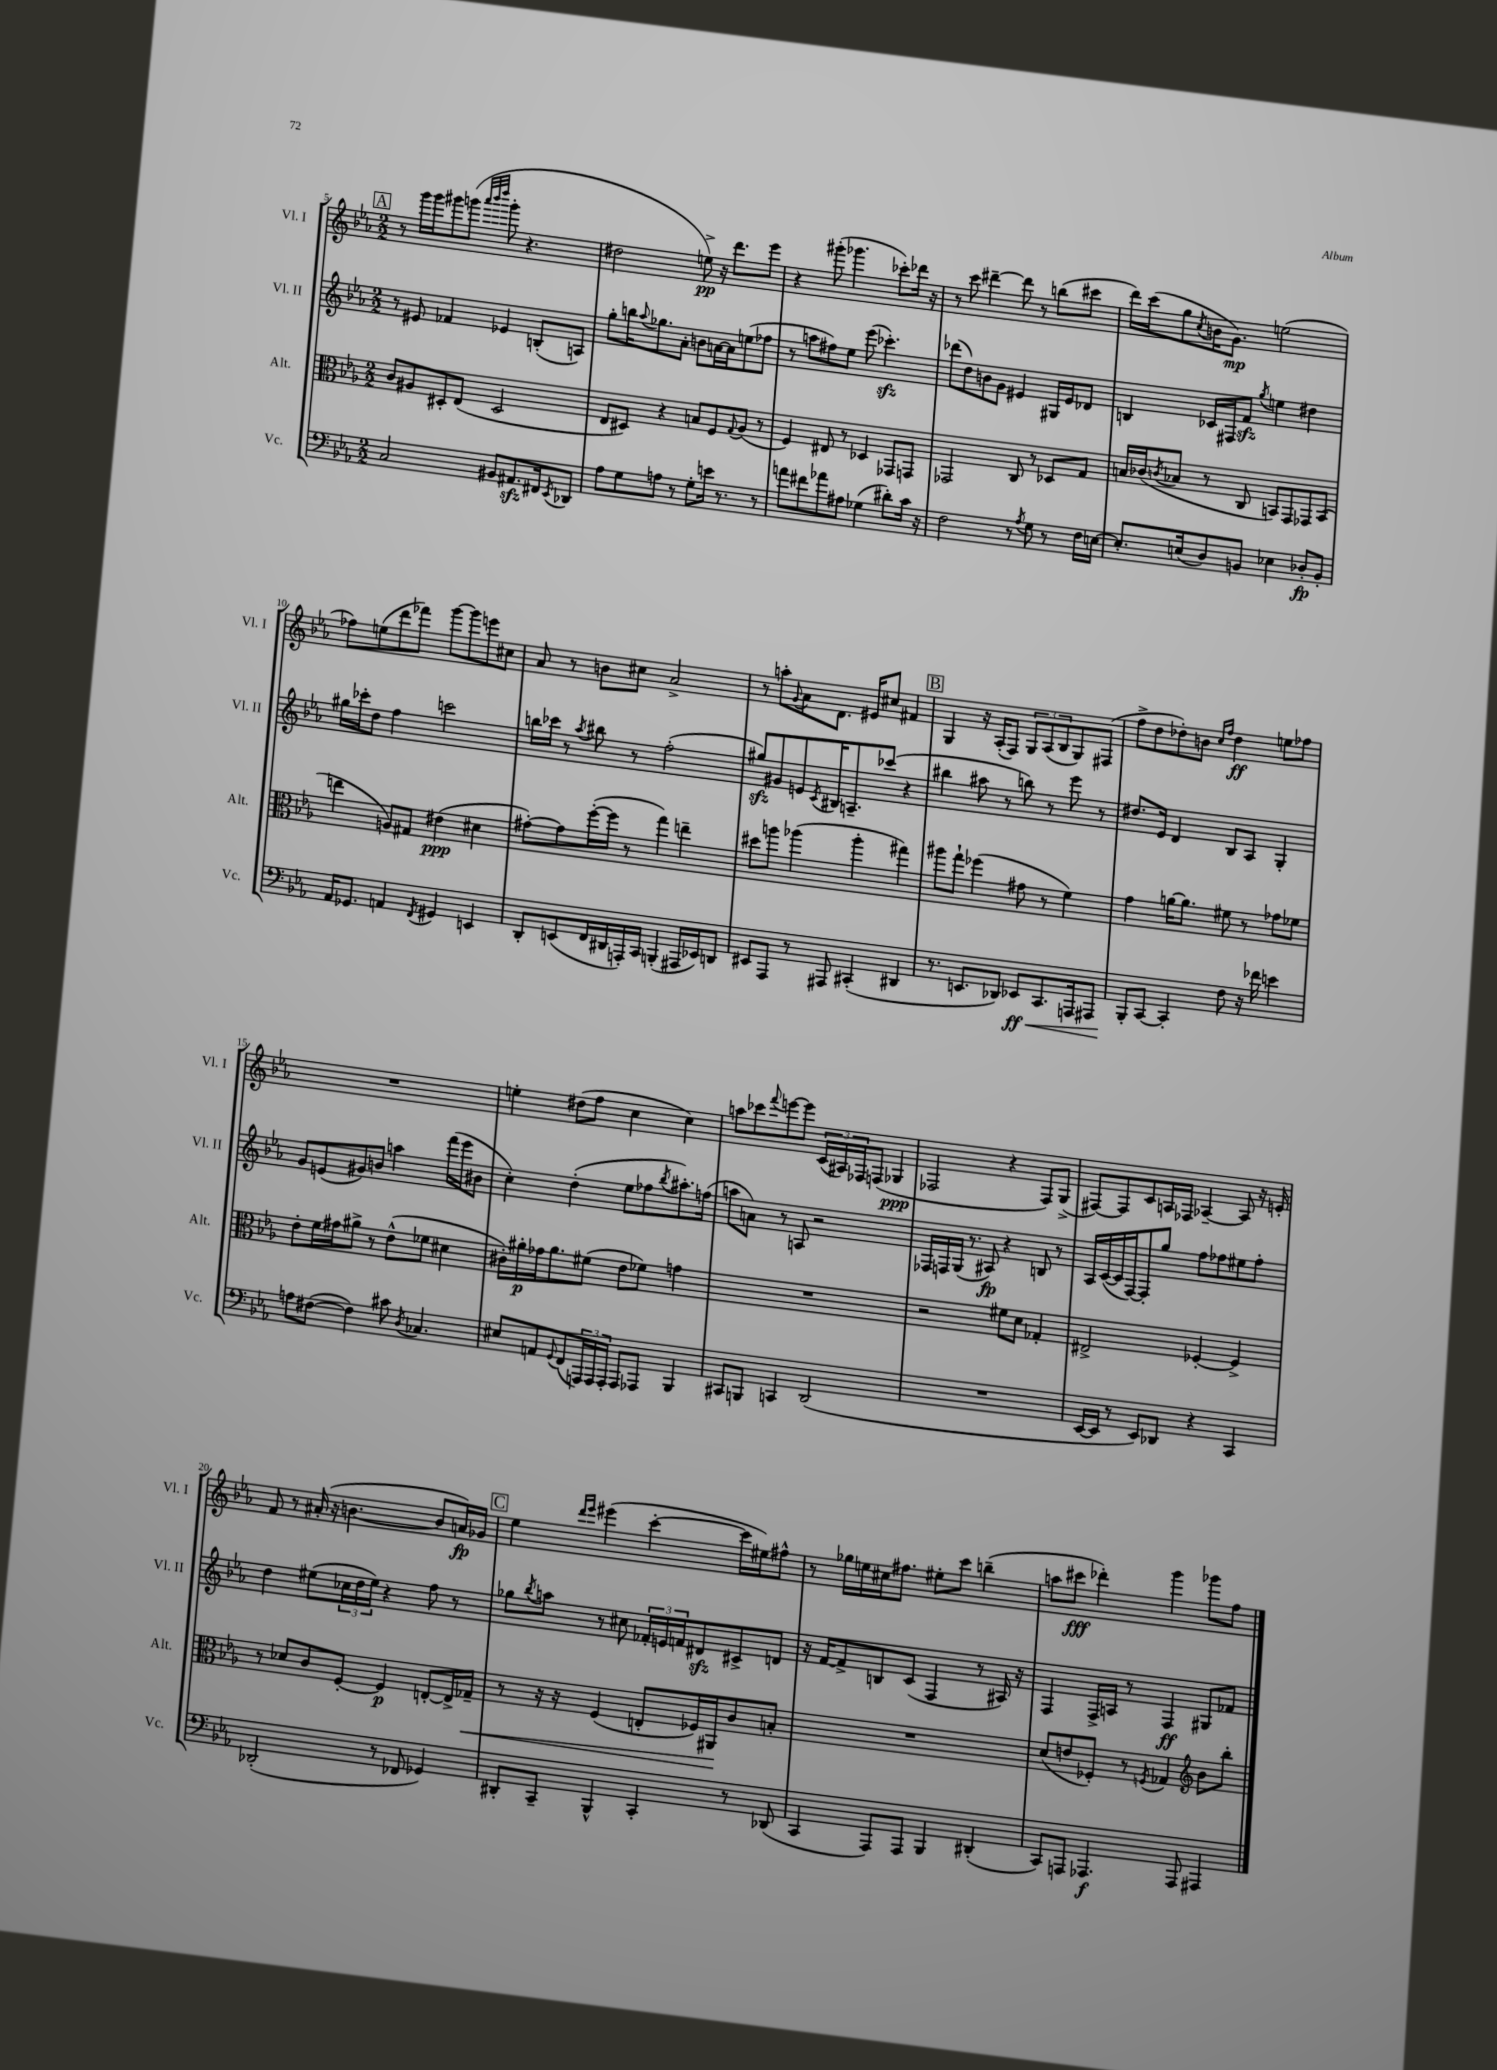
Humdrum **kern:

**kern	**dynam	**kern	**dynam	**kern	**dynam	**kern	**dynam
*part4	*part4	*part3	*part3	*part2	*part2	*part1	*part1
*staff4	*staff4	*staff3	*staff3	*staff2	*staff2	*staff1	*staff1
*I"Vc.	*	*I"Alt.	*	*I"Vl. II	*	*I"Vl. I	*
*I'Vc.	*	*I'Alt.	*	*I'Vl. II	*	*I'Vl. I	*
*clefF4	*	*clefC3	*	*clefG2	*	*clefG2	*
*k[b-e-a-]	*	*k[b-e-a-]	*	*k[b-e-a-]	*	*k[b-e-a-]	*
*M2/2	*	*M2/2	*	*M2/2	*	*M2/2	*
!!LO:REH:place=s1:t=A
=5	=5	=5	=5	=5	=5	=5	=5
2C/	.	8c/L	.	8r	.	8r	.
.	.	8A#X/	.	8e#X/	.	16ggg\LL	.
.	.	.	.	.	.	16ggg\J	.
.	.	8D#X'/	.	4f-X/	.	8ggg#X\	.
.	.	(8E-/J	.	.	.	(8gggn\J	.
.	.	.	.	.	.	32qqaaa-/LLL	.
.	.	.	.	.	.	32qqbbb-/	.
.	.	.	.	.	.	32qqdddd/JJJ	.
8BB#X/L	.	2D#/	.	4e-X/	.	8ggg'\	.
8.AA#Xzz/	.	.	.	.	.	4.r	.
.	.	.	.	(8Bn'/L	.	.	.
16FF#X/k	.	.	.	.	.	.	.
8qEE-/	.	.	.	.	.	.	.
8DD-X/J	.	.	.	8An/J)	.	.	.
=6	=6	=6	=6	=6	=6	=6	=6
8A-\L	.	8E-/L	.	8gg'\L	.	2dd#X\	.
8G\	.	8D#X/J)	.	16bbn\K	.	.	.
.	.	.	.	8qqaa-/	.	.	.
.	.	.	.	8.gg-X\	.	.	.
8An\J	.	4r	.	.	.	.	.
8r	.	.	.	8a-'\J	.	.	.
8G'\L	.	8Bn/L	.	8bn\L	.	8een^\)	pp
16en\Jk	.	8F/	.	[16an\L	.	16r	.
8.r	.	.	.	16a\J]	.	8.ddd\L	.
.	.	8qqG/	.	.	.	.	.
.	.	(8A-/J	.	(8een\	.	.	.
8r	.	8r	.	8ff-X\J	.	8eee-\J	.
=7	=7	=7	=7	=7	=7	=7	=7
8an\L	.	4F/)	.	8r	.	4r	.
8f#X\	.	.	.	8aan\L	.	.	.
8a-X\	.	8E#X/	.	8ff#X\)	.	(8ggg#X'\	.
8A#X\J	.	8r	.	8ee-\J	.	4.ggg-X\	.
(4G-X\	.	4D-X/	.	(8eee-\	.	.	.
.	.	.	.	4.ccc-Xzz'\)	.	.	.
8d#X'\L)	.	8GG-X/L	.	.	.	8ccc-X'\L)	.
16c\Jk	.	8GGn/J	.	.	.	16ddd-X\Jk	.
16r	.	.	.	.	.	16r	.
=8	=8	=8	=8	=8	=8	=8	=8
2F\	.	2GG-X/	.	(8ddd-X\L	.	8r	.
.	.	.	.	8dd\)	.	8ccc\	.
.	.	.	.	8bn\	.	[4ddd#X~\	.
.	.	.	.	8g\J	.	.	.
8r	.	8C/	.	4e#X/	.	8ddd#\]	.
8qA-/	.	.	.	.	.	.	.
8G\	.	8r	.	.	.	8r	.
8r	.	8D-X/L	.	16G#X/LL	.	(8bbn\L	.
.	.	.	.	16e#/J	.	.	.
16F\LL	.	8G/J	.	8d-X/J	.	8ccc#X\J	.
[16En\JJ	.	.	.	.	.	.	.
=9	=9	=9	=9	=9	=9	=9	=9
8.E'/L]	.	16Bn/LL	.	4Bn/	.	16ddd\LL)	.
.	.	(16c-X/J	.	.	.	(16ccc\J	.
.	.	8qcn/	.	.	.	.	.
.	.	8B-X/J	.	.	.	8gg\	.
(16En/k	.	.	.	.	.	.	.
.	.	.	.	.	.	8qcc/	.
8D/)	.	8r	.	16c-X/LL	.	16bn\K	.
.	.	.	.	16F#X/J	.	8.g\J)	mp
8BBn/J	.	8C/	.	8fzz/J	.	.	.
.	.	.	.	8qgg/	.	.	.
4E-X\	.	8BBn/L)	.	4een\	.	(2een\	.
.	.	8GG/	.	.	.	.	.
8D-X'/L	fp	8GG-X/	.	4dd#X\	.	.	.
8BB'/J	.	(8BB/J	.	.	.	.	.
!!LO:LB:g=z
=10	=10	=10	=10	=10	=10	=10	=10
16AA-/KL	.	4een\	.	16gg#X\LL	.	8ff-X\L)	.
8.GG-X/J	.	.	.	16ccc-X'\J	.	.	.
.	.	.	.	8dd\J	.	(8een\	.
4AAn/	.	8An/L)	.	4ff\	.	8ddd\	.
.	.	8G#X/J	.	.	.	8fff-X\J)	.
8qFF/	.	.	.	.	.	.	.
4GG#X/	.	(4e#X\	ppp	2cccn\	.	[8ggg\L	.
.	.	.	.	.	.	8ggg\]	.
4EEn/	.	4d#X\	.	.	.	8eeen\	.
.	.	.	.	.	.	8cc#X\J	.
=11	=11	=11	=11	=11	=11	=11	=11
8DD'/L	.	[8g#X'\L)	.	16bbn\LL	.	8a-/	.
.	.	.	.	16ccc-X\JJ	.	.	.
(8EEn/	.	8g#\]	.	8r	.	8r	.
.	.	.	.	8qaa-/	.	.	.
16FF/L	.	([16ff'\L	.	8bb#X\	.	8bn\L	.
16DD#X/	.	16ff\JJ]	.	.	.	.	.
16AAAn'/)	.	8r	.	8r	.	8cc#X\J	.
16CC/JJ	.	.	.	.	.	.	.
(4BBBn'/	.	4gg\)	.	(2ff'\	.	2a-^/	.
16AAA#X/LL	.	4een~\	.	.	.	.	.
16EE-X/J)	.	.	.	.	.	.	.
8DDn/J	.	.	.	.	.	.	.
=12	=12	=12	=12	=12	=12	=12	=12
8EE#X/L	.	8dd#X\L	.	8gg#Xzz/L)	.	8r	.
8AAA-/J	.	8aan\J	.	8g#X/	.	8aan'\L	.
.	.	.	.	.	.	8qqg/	.
8r	.	(4aa-X\	.	8en/	.	8a-\	.
.	.	.	.	8qc/	.	.	.
8AAA#X/	.	.	.	16B#X/K	.	8.d\J	.
.	.	.	.	8.An~/	.	.	.
(4CC#X'/	.	4aa-'\	.	.	.	.	.
.	.	.	.	.	.	16e#X/KL	.
.	.	.	.	(8ccc-X/J	.	8cc#X/J	.
4DD#X/	.	4gg#X\)	.	4r	.	4f#X/	.
!!LO:REH:place=s1:t=B
=13	=13	=13	=13	=13	=13	=13	=13
8.r	.	8aa#X\L	.	4bb#X\	.	4G/	.
.	.	8gg`\J	.	.	.	.	.
8.EEn/L	.	.	.	.	.	.	.
.	.	(4ff-X\	.	8aa#X\	.	16r	.
.	.	.	.	.	.	(16A-'/KL	.
8DD-X/J)	.	.	.	8r	.	8F/J)	.
!	!LO:HP:b	!	!	!	!	!	!
8EE-X/L	< ff	8g#X\	.	8bbn\)	.	12G/L	.
.	.	.	.	.	.	(12A-/	.
8.CC/	.	8r	.	8r	.	.	.
.	.	.	.	.	.	12B-/	.
.	.	4f\)	.	8eee-\	.	8G/)	.
16AAAn/k	.	.	.	.	.	.	.
8AAA#X/J	.	.	.	8r	.	(8F#X/J	.
=14	=14	=14	=14	=14	=14	=14	=14
8BBB-'/L	.	4g\	.	8.dd#X/L	.	8ff^\L	.
[8CC/J	[	.	.	.	.	8dd\	.
.	.	.	.	16e-/Jk	.	.	.
4CC'/]	.	[16an\KL	.	4d/	.	8dd-X'\)	.
.	.	8.a\J]	.	.	.	.	.
.	.	.	.	.	.	8bn\J	.
.	.	.	.	.	.	16qqcc/LL	.
.	.	.	.	.	.	16qqff/JJ	.
8F\	.	8f#X\	.	8B-/L	.	4dd-\	ff
16r	.	8r	.	8A-/J	.	.	.
16f-X\	.	.	.	.	.	.	.
4en\	.	8g-X\L	.	4G'/	.	8een\L	.
.	.	8f-X\J	.	.	.	8ff-X\J	.
!!LO:LB:g=z
=15	=15	=15	=15	=15	=15	=15	=15
8An\L	.	8e-'\L	.	8g/L	.	1r	.
([8F#X\J	.	16f\L	.	(8en/	.	.	.
.	.	16g#X\J	.	.	.	.	.
4F#\])	.	8a#X^\J	.	8g#X/)	.	.	.
.	.	8r	.	8bn/J	.	.	.
8c#X\	.	(8e-^^\L	.	4aan\	.	.	.
8qD/	.	.	.	.	.	.	.
4.C-X/	.	8f-X\J	.	.	.	.	.
.	.	4d#X\	.	(16fff\LL	.	.	.
.	.	.	.	16eee-\J	.	.	.
.	.	.	.	8b#X\J	.	.	.
=16	=16	=16	=16	=16	=16	=16	=16
8E#X/L	.	16c#X'\LL)	.	4cc'\)	.	4een'\	.
.	.	16a#X'\	p	.	.	.	.
8AAn/	.	16g-X\J	.	.	.	.	.
.	.	8.a#\	.	.	.	.	.
8qqGG/	.	.	.	.	.	.	.
(8FF/	.	.	.	(4dd'\	.	(8dd#X\L	.
24AAAn/L)	.	(8f#X\J	.	.	.	8ff\J	.
24AAA/	.	.	.	.	.	.	.
24AAA'/JJ	.	.	.	.	.	.	.
8AAA/L	.	8e-\L	.	8ee-\L	.	4cc\	.
8AAA-X/J	.	8f-X\J)	.	8ff-X\	.	.	.
.	.	.	.	8qbb-/	.	.	.
4BBB-/	.	4gn\	.	8.aa#X'\)	.	4cc\)	.
.	.	.	.	(16ffn\Jk	.	.	.
=17	=17	=17	=17	=17	=17	=17	=17
8CC#X/L	.	1r	.	8aan\L	.	8aan\L	.
8BBBn/J	.	.	.	8an\J)	.	8ccc-X\	.
.	.	.	.	.	.	8qqfff/	.
4CCn/	.	.	.	8r	.	[8eeen\	.
.	.	.	.	8An/	.	8eee\J]	.
(2DD/	.	.	.	2r	.	(24c/LL	.
.	.	.	.	.	.	24A#X/)	.
.	.	.	.	.	.	24F-X/J	.
.	.	.	.	.	.	(8Fn/J	.
.	.	.	.	.	.	4G-X/	ppp
=18	=18	=18	=18	=18	=18	=18	=18
1r	.	2r	.	16F-X/LL	.	2F-X/	.
.	.	.	.	16Fn/	.	.	.
.	.	.	.	(16G/JJ	.	.	.
.	.	.	.	8.r	.	.	.
.	.	.	.	8A#X/)	fp	.	.
.	.	8f#X\L	.	4r	.	4r	.
.	.	8d\J	.	.	.	.	.
.	.	4G-X'/	.	8Bn/	.	8F-/L)	.
.	.	.	.	8r	.	(8G^/J	.
=19	=19	=19	=19	=19	=19	=19	=19
[16EE-/LL	.	2E#X^/	.	16A-/LL	.	[8F#X/L)	.
16EE-/JJ]	.	.	.	([16c/	.	.	.
8r	.	.	.	16c/]	.	8F#/]	.
.	.	.	.	[16F/J)	.	.	.
8EE-/L)	.	.	.	8F'/]	.	8c/	.
8DD-X/J	.	.	.	8gg/J	.	16An/L	.
.	.	.	.	.	.	16F-X/JJ	.
4r	.	[4F-X'/	.	8ff\L	.	[4A-X~/	.
.	.	.	.	8ff-X\	.	.	.
4CC/	.	4F-^/]	.	8ee#X\	.	8A-/]	.
.	.	.	.	8ff-'\J	.	16r	.
.	.	.	.	.	.	16en'/	.
!!LO:LB:g=z
=20	=20	=20	=20	=20	=20	=20	=20
(2DD-X'/	.	8r	.	4dd\	.	8f/	.
.	.	8d-X/L	.	.	.	8r	.
.	.	8c/	.	(8ee#X\L	.	(16a#X'/	.
.	.	.	.	.	.	16r	.
.	.	[8F'/J	.	24cc-X\L	.	[4.bn\	.
.	.	.	.	24dd\	.	.	.
.	.	.	.	24ee#\JJ)	.	.	.
8r	.	4F/]	p	4r	.	.	.
8FF-X/	.	.	.	.	.	.	.
4GG-X/)	.	[8En'/L	.	8ff\	.	8b/L]	.
.	.	16E^/L]	.	8r	.	16an/L)	fp
!	!	!	!LO:HP:b	!	!	!	!
.	.	16G-X~/JJ	<	.	.	16g-X/JJ	.
!!LO:REH:place=s1:t=C
=21	=21	=21	=21	=21	=21	=21	=21
8DD#X'/L	.	8r	.	8gg-X\L	.	4ee-\	.
.	.	.	.	8qbb-/	.	.	.
8CC~/J	.	16r	.	8aan\J	.	.	.
.	.	16r	.	.	.	.	.
.	.	.	.	.	.	16qqddd/LL	.
.	.	.	.	.	.	16qqeee-/JJ	.
4BBB-^^/	.	(4F/	.	8r	.	(4eee#X\	.
.	.	.	.	8cc#X\	.	.	.
4CC'/	.	8En'/L	.	24f-X'/LL	.	[4ccc'\	.
.	.	.	.	24en/	.	.	.
.	.	.	.	24fn/J	.	.	.
.	.	16F-X/L)	.	8d#Xzz/	.	.	.
.	.	16AA#X/J	.	.	.	.	.
8r	.	8c/	[	8c#X^/	.	16ccc\LL]	.
.	.	.	.	.	.	16ee#X\J)	.
(8DD-X/	.	8Bn'/J	.	8dn/J	.	8ff#X^^\J	.
=22	=22	=22	=22	=22	=22	=22	=22
4CC/	.	1r	.	16r	.	8r	.
.	.	.	.	[16f/KL	.	.	.
.	.	.	.	8f^/]	.	16gg-X\LL	.
.	.	.	.	.	.	16een\	.
8AAA-/L)	.	.	.	8Bn/	.	16cc#X\J	.
.	.	.	.	.	.	8.ff#X\J	.
8AAA-/J	.	.	.	(8c/J	.	.	.
4BBB-/	.	.	.	4F/	.	8ee#X'\L	.
.	.	.	.	.	.	8ccc\J	.
(4DD#X'/	.	.	.	8r	.	(4bbn~\	.
.	.	.	.	16A#X/)	.	.	.
.	.	.	.	16r	.	.	.
=23	=23	=23	=23	=23	=23	=23	=23
8CC/L)	.	(8d/L	.	4F/	.	8aan\L	.
8AAAn/J	.	8en/	.	.	.	8ccc#X\J	fff
4.AAA-X/	f	8F-X'/J)	.	16F^/LL	.	4ddd-X'\)	.
.	.	.	.	16An/JJ	.	.	.
.	.	8r	.	8r	.	.	.
.	.	8qFn/	.	.	.	.	.
.	.	4G-X/	.	4F/	ff	4ggg\	.
8AAA-/	.	.	.	.	.	.	.
*	*	*clefG2	*	*	*	*	*
4AAA#X/	.	8b-\L	.	8G#X/L	.	8ggg-X\L	.
.	.	8bb-'\J	.	8f-X/J	.	8ff\J	.
==	==	==	==	==	==	==	==
*-	*-	*-	*-	*-	*-	*-	*-
